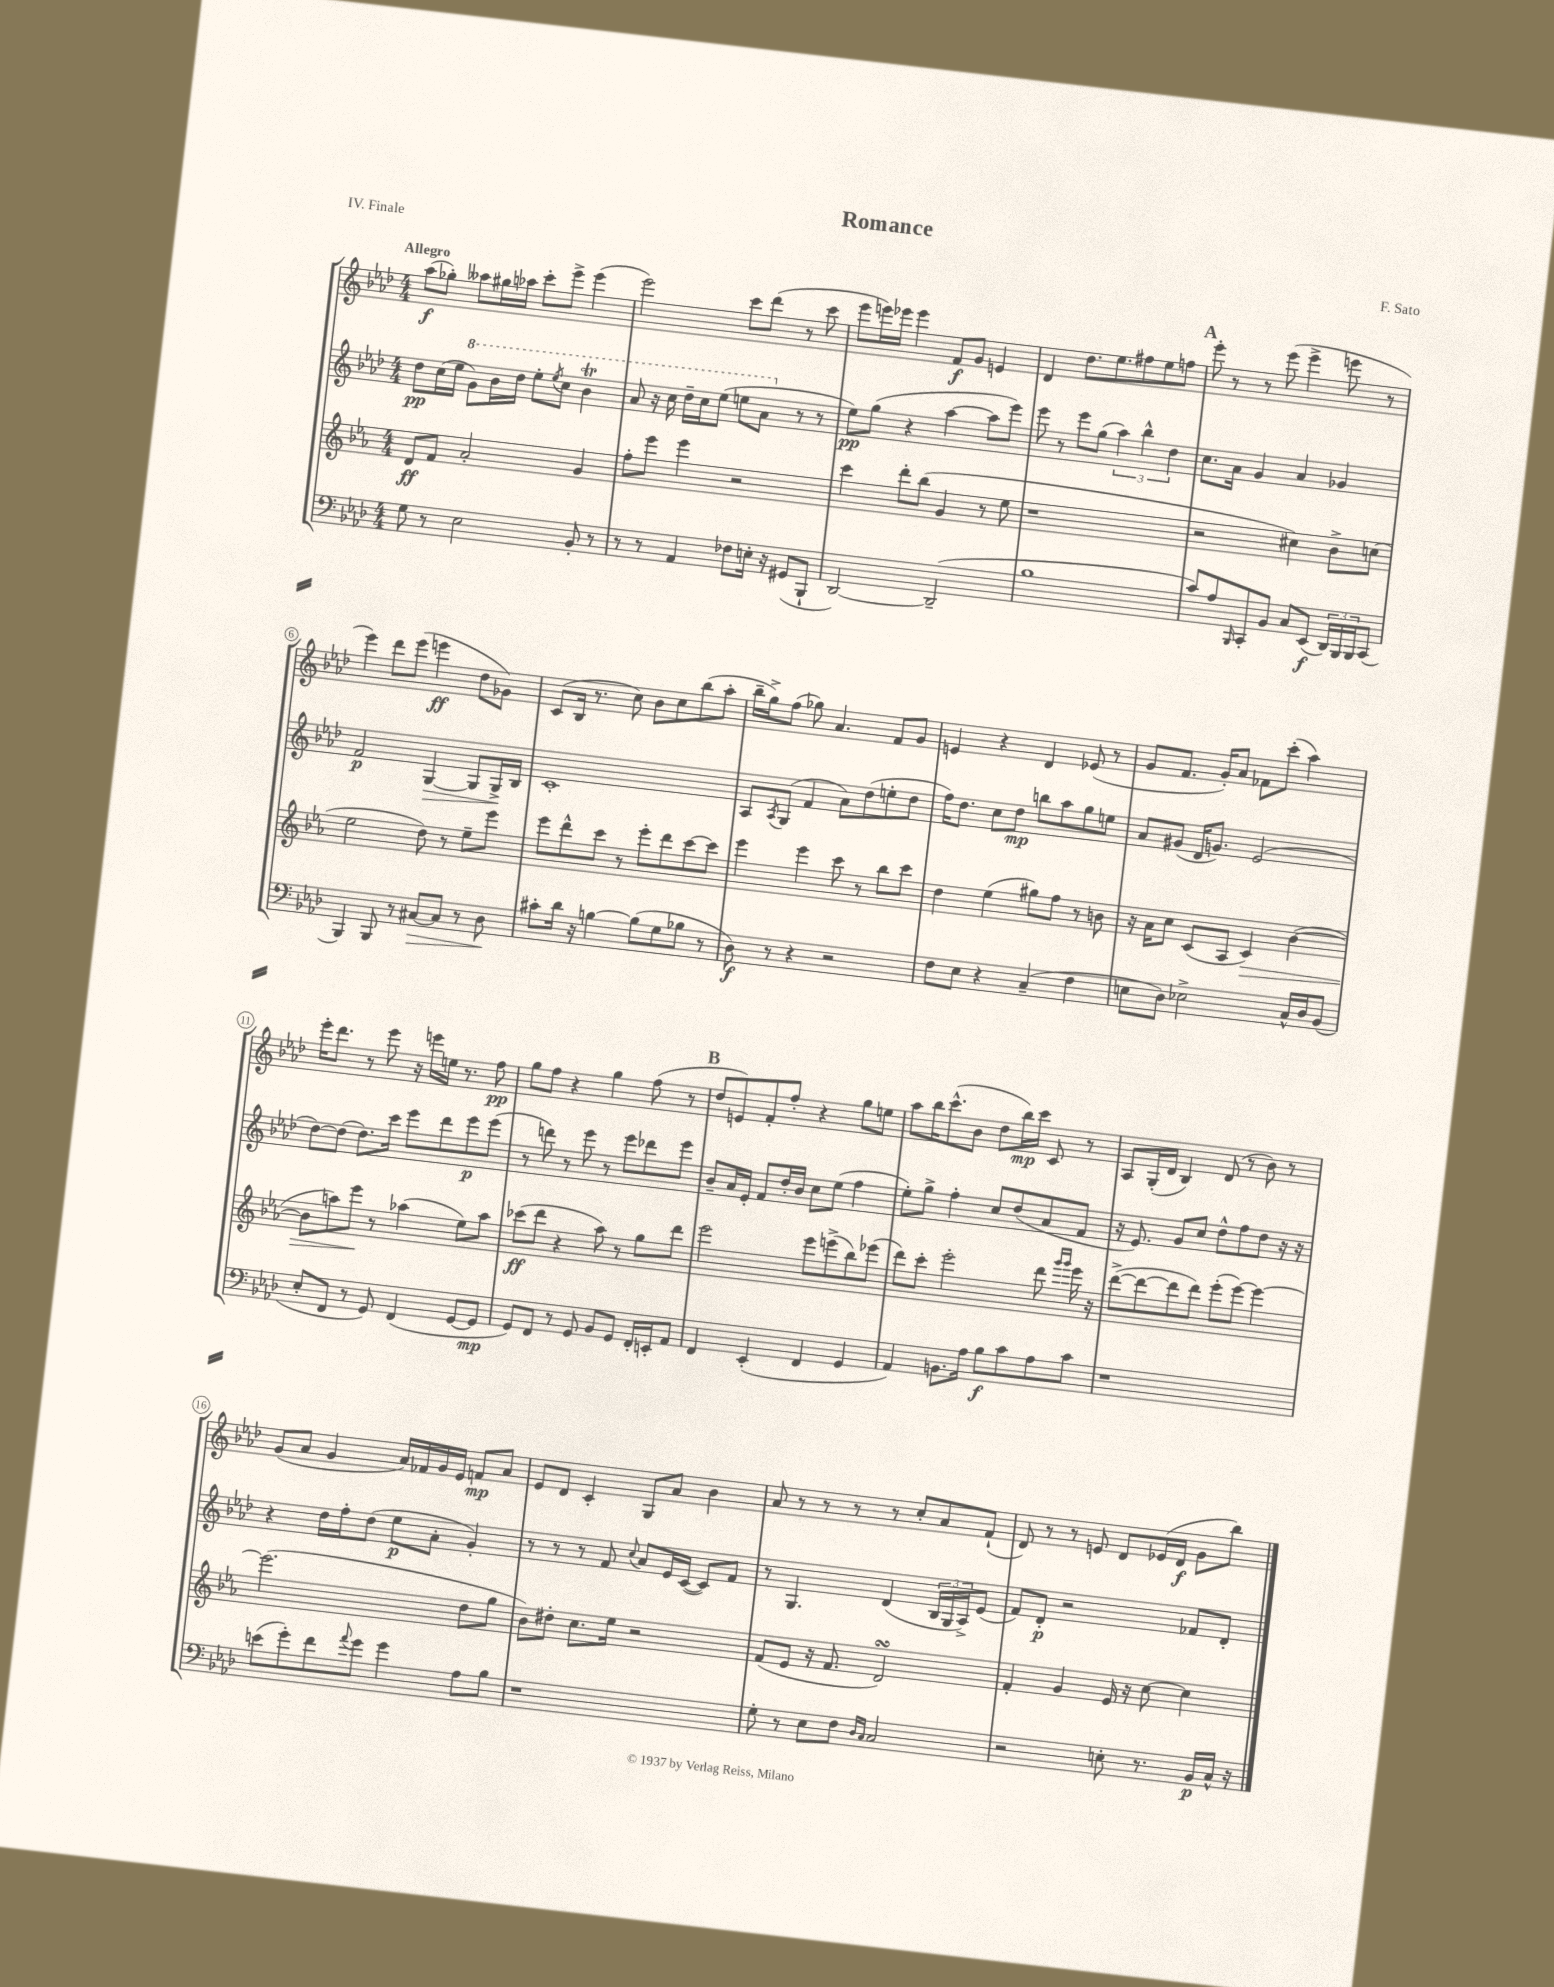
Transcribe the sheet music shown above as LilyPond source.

\header { title = "Romance" composer = "F. Sato" piece = "IV. Finale" }
<<
\new StaffGroup <<
\new Staff = "s0" {
    \clef treble \key aes \major \numericTimeSignature \time 4/4 \tempo "Allegro"
    aes''8\f( ges''8-.) aeses''8 gis''16 aes''16 c'''8-. ees'''8-> ees'''4( |
    ees'''2) c'''8 des'''8( r8 c'''8 |
    ees'''8 e'''16) ees'''16 ees'''4 f'8\f g'8 e'4 |
    des'4 des''8. ees''8. fis''8 ees''8 f''8 |
    \mark \markup { \bold "A" } ees'''8-. r8 r8 ees'''8( ees'''4-> e'''8 r8 |
    ees'''4) des'''8 ees'''8( e'''4\ff des''8 ges'8) |
    c'8( bes16 r8. c''8) bes'8 c''8 bes''8( aes''8-. |
    bes''16-- g''16->) f''8( ges''8) aes'4. f'8 g'8 |
    e'4 r4 des'4 ees'8( r8 |
    g'8 f'8. g'16-.) aes'8 fes'8 c'''8-.( aes''4) |
    ees'''16-. des'''8. r8 ees'''8 r16 e'''16 e''16 r8. f''8\pp |
    g''8 f''8 r4 g''4 f''8( r8 |
    \mark \markup { \bold "B" } des''8 e'8) f'8-. f''8-. r4 g''8 e''8 |
    aes''8 bes''16 c'''8.-^( bes'8 des''8 bes''16\mp) c'''16 c'8 r8 |
    aes8 g16-.( des'16 bes4) des'8( r8 bes'8) r8 |
    g'8( aes'8 g'4 aes'16) fes'16 g'16 ees'16 f'8\mp aes'8 |
    ees'8 des'8 c'4-. g8 aes'8 bes'4 |
    aes'8 r8 r8 r8 r8 c''8-. aes'8 f'8-!( |
    des'8) r8 r8 e'8 des'8 ees'16( des'16\f g'8 bes''8) \bar "|." |
}
\new Staff = "s1" {
    \clef treble \key aes \major \numericTimeSignature \time 4/4
    des''8\pp c''16( ees''16 \ottava #1 g''8) bes''16 des'''16 ees'''8-. \acciaccatura { ees'''8 } c'''8 bes''4\trill |
    aes''8 r16 c'''16 des'''16-- c'''16 ees'''8( e'''8 aes''8 \ottava #0 r8 r8 |
    ees''8\pp) g''8( r4 aes''4~ aes''8 ees'''8) |
    ees'''8 r8 ees'''8 g''8( \tuplet 3/2 { aes''4) bes''4-^ des''4 } |
    \mark \markup { \bold "A" } c''8. aes'16 g'4 aes'4 ges'4 |
    f'2\p g4~\> g8 g16->\! bes16 |
    c'1-. |
    aes8 \acciaccatura { aes8 } g8( f'4 aes'8) des''8( e''8-. des''8 |
    f''16) des''8. c''8 des''8\mp b''8 aes''8 g''8 e''8 |
    aes'8 gis'8( des'16 g'8.) ees'2( |
    des''8~) des''8( des''8.) c'''16 ees'''8 des'''8 ees'''8\p ees'''8( |
    r8 d'''8) r8 ees'''8 r8 ees'''8 des'''8 ees'''8 |
    \mark \markup { \bold "B" } bes'8-- aes'16 ees'16-. f'8 des''16-. bes'16 c''8 ees''8( f''4 |
    ees''8-.) g''8-> f''4-. c''8 des''8( aes'8 f'8 |
    r16 ees'8.) g'8 c''8 des''8-^ f''8 des''8 r16 r16 |
    r4 des''16 f''16-. des''8( ees''8\p aes'8-. g'4-.) |
    r8 r8 r8 f'8 \appoggiatura { c''8 } aes'8 ees'16 c'16~( c'8) f'8 |
    r8 g4. des'4( \tuplet 3/2 { bes16 g16 aes16->) } ees'8( |
    f'8) des'8-.\p r2 fes'8 des'8-. \bar "|." |
}
\new Staff = "s2" {
    \clef treble \key ees \major \numericTimeSignature \time 4/4
    d'8\ff f'8 aes'2-. g'4 |
    f''8-. ees'''8 ees'''4 r2 |
    c'''4 d'''8-. bes''8( g'4 r8 ees''8 |
    r1 |
    \mark \markup { \bold "A" } r2 cis''4) bes'8-> c''8( |
    ees''2 d''8) r8 ees''8-- ees'''8 |
    ees'''8 d'''8-^ c'''8 r8 ees'''8-. d'''8 c'''8~ c'''8 |
    ees'''4 ees'''4 c'''8 r8 bes''8 c'''8 |
    d''4 ees''4( gis''8) f''8 r8 b'8 |
    r16 aes'16 c''8 c'8( aes8 c'4\>) bes'4~( |
    bes'8 a''8) ees'''8\! r8 aes''4( ees''8) aes''8 |
    ces'''8\ff( d'''8 r4 aes''8) r8 g''8 d'''8 |
    \mark \markup { \bold "B" } ees'''2 ees'''8 e'''8->( bes''8) ees'''8( |
    d'''8) c'''8-. ees'''2-. d'''8 \grace { g'''16 g'''16 } ees'''16 r16 |
    d'''8~->( d'''8~ d'''8 d'''8) ees'''8-.( ees'''8~) ees'''4~ |
    ees'''2.( d''8 g''8 |
    bes'8) dis''8-. c''8. ees''16 r2 |
    f'8( ees'8 r16 f'8. d'2\turn) |
    f'4-. g'4 ees'16 r16 c''8~ c''4 \bar "|." |
}
\new Staff = "s3" {
    \clef bass \key aes \major \numericTimeSignature \time 4/4
    g8 r8 ees2 bes,8-. r8 |
    r8 r8 aes,4 fes8 e16-. r16 gis,8( bes,,8-! |
    des,2~) des,2--( |
    bes1 |
    \mark \markup { \bold "A" } c'8) aes8 \grace { bes,,16 } c,8-. bes,8 c8 ees,8\f( \tuplet 3/2 { des,16) bes,,16 bes,,16 } c,8( |
    bes,,4) bes,,8 r8 cis8~\> cis8 r8 des8\! |
    cis'8-. des'16 r16 b4~ b8( g8 bes8 r8 |
    des8\f) r8 r4 r2 |
    f8 ees8 r4 c4--( f4 |
    e8 des8) ees2-> c16-^ des16 bes,8( |
    ees8-. f,8 r8 g,8) f,4( g,8~ g,8\mp |
    g,8) f,8 r8 g,8 bes,8 g,8 f,16-. e,16-. aes,8 |
    \mark \markup { \bold "B" } f,4 ees,4-.( f,4 g,4 |
    aes,4) b,8. aes16 bes8\f c'8 aes8 c'8 |
    r1 |
    e'8( g'8-.) f'8 \appoggiatura { aes'8 } g'8 g'4 aes8 bes8 |
    r1 |
    g8-. r8 ees8 f8 \grace { des16 c16 } c2 |
    r2 e8-. r8. bes,16\p c16-^ r16 \bar "|." |
}
>>
>>
\layout { \context { \Score \override BarNumber.stencil = #(make-stencil-circler 0.1 0.3 ly:text-interface::print) } }
